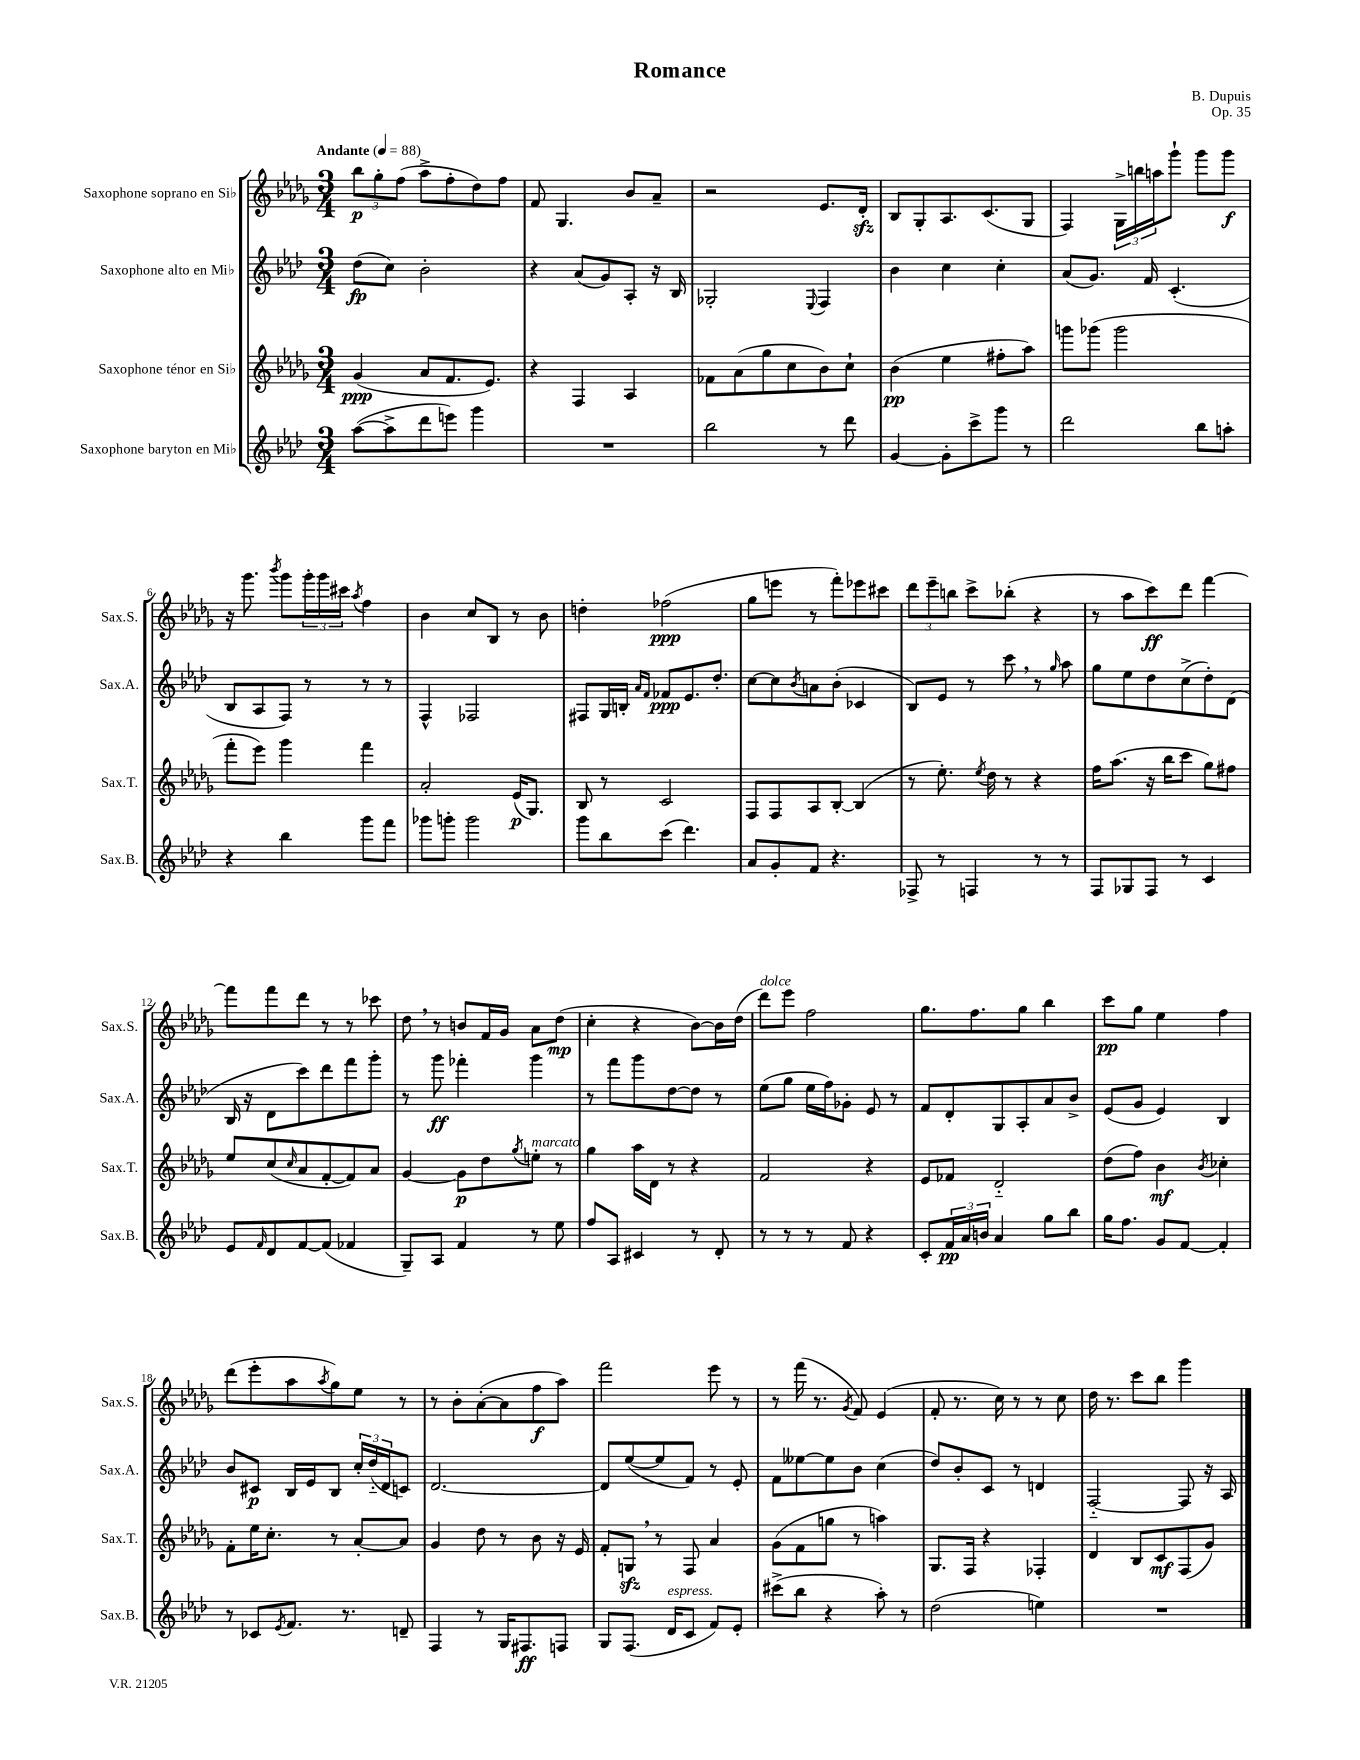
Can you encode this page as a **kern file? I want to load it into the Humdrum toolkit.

**kern	**kern	**kern	**kern
*staff4	*staff3	*staff2	*staff1
*clefG2	*clefG2	*clefG2	*clefG2
*k[b-e-a-d-]	*k[b-e-a-d-g-]	*k[b-e-a-d-]	*k[b-e-a-d-g-]
*M3/4	*M3/4	*M3/4	*M3/4
*MM88	*MM88	*MM88	*MM88
([8aa-	(4g-	(8dd-	12bb-
.	.	.	12gg-'
8aa-^]	.	8cc)	.
.	.	.	(12ff
8ddd-	8a-	2b-'	8aa-^
8eee)	8.f	.	8ff'
4ggg	.	.	8dd-)
.	8.e-)	.	.
.	.	.	8ff
=	=	=	=
2.r	4r	4r	8f
.	.	.	4.G-
.	4F	(8a-	.
.	.	8g)	.
.	4A-	8A-'	8b-
.	.	16r	8a-~
.	.	16B-	.
=	=	=	=
2bb-	8f-	2G-'	2r
.	(8a-	.	.
.	8gg-	.	.
.	8cc	.	.
.	.	8qqE-	.
8r	8b-)	4F	8.e-
8ddd-	8cc`	.	.
.	.	.	16d-'
=	=	=	=
[4g	(4b-	4b-	8B-
.	.	.	8G-'
8g']	4ee-	4cc	8.A-
8ccc^	.	.	.
.	.	.	(8.c
8ggg	8ff#'	4cc'	.
8r	8aa-)	.	8G-
=	=	=	=
2ddd-	8ggg	(8a-	4F)
.	(8ggg-	8.g)	.
.	2ggg-	.	24G-^
.	.	.	24bb
.	.	16f	.
.	.	.	24aa
.	.	(4.c'	8ggg-`
8bb-	.	.	8ggg-
8aa'	.	.	8ggg-
=	=	=	=
4r	8fff'	8B-	16r
.	.	.	8.ggg-
.	8eee-)	8A-	.
.	.	.	8qbbb-
4bb-	4ggg-	8F)	8ggg-
.	.	8r	24ggg-'
.	.	.	24ggg-
.	.	.	24ccc#
.	.	.	8qaa-
8ggg	4fff	8r	4ff
8fff	.	8r	.
=	=	=	=
8ggg-	2a-'	4F^^	4b-
8ggg'	.	.	.
2ggg	.	2F-	8cc
.	.	.	8B-
.	(16e-	.	8r
.	8.G-)	.	.
.	.	.	8b-
=	=	=	=
8ggg	8B-	8F#	4dd'
8bb-	8r	16G	.
.	.	16B'	.
.	.	16qqa-	.
.	.	16qqf	.
(8ccc	2c	8f-	(2ff-
4.ddd-)	.	8.e-	.
.	.	8.dd-'	.
=	=	=	=
8a-	8F	[8cc	8gg-
8g'	8F	8cc]	8eee
.	.	8qb-	.
8f	8A-	8a	8r
4.r	[8B-'	(8b-'	8fff')
.	(4B-]	4c-	8eee-
.	.	.	8ccc#
=	=	=	=
8F-^	8r	8B-)	12ddd-
.	.	.	12eee-~
8r	8.ee-')	8e-	.
.	.	.	12bb
4F	.	8r	8ccc^
.	8qee-	.	.
.	16dd-	.	.
.	8r	8ccc	(8bb-'
8r	4r	8r	4r
.	.	16qqgg	.
8r	.	8aa-	.
=	=	=	=
8F	16ff	8gg	8r
.	(8.aa-	.	.
8G-	.	8ee-	8aa-
8F	16r	8dd-	8ccc)
.	16bb-	.	.
8r	8ccc	(8cc^	8ddd-
4c	8gg-)	8dd-')	[4fff
.	8ff#	(8d-	.
=	=	=	=
8e-	8ee-	16B-	8fff]
.	.	16r	.
16qqf	.	.	.
8d-	(8cc	8d-	8fff
.	16qqcc	.	.
[8f	8a-	8ccc)	8ddd-
(8f]	[8f'	8ddd-	8r
4f-	8f])	8fff	8r
.	8a-	8ggg'	8ccc-
=	=	=	=
8G~)	[4g-	8r	8dd-
8A-	.	8ggg	8r
4f	8g-]	4fff-'	8b
.	8dd-	.	16f
.	.	.	16g-
.	8qgg-	.	.
8r	8ee'	4ggg	8a-
8ee-	8r	.	(8dd-
=	=	=	=
8ff	4gg-	8r	4cc'
8A-	.	8fff	.
4c#	16aa-	8ggg	4r
.	16d-	.	.
.	8r	[8dd-	.
8r	4r	8dd-]	[8b-)
8d-'	.	8r	16b-]
.	.	.	(16dd-
=	=	=	=
8r	2f	(8ee-	8ddd-)
8r	.	8gg	8eee-
8r	.	16ee-	2ff
.	.	16ff)	.
8f	.	8g-'	.
4r	4r	8e-	.
.	.	8r	.
=	=	=	=
8c'	8e-	8f	8.gg-
24f	8f-	8d-'	.
24a-	.	.	.
.	.	.	8.ff
24b	.	.	.
4a-	2d-'~	8G	.
.	.	8A-'	8gg-
8gg	.	8a-	4bb-
8bb-	.	8b-^	.
=	=	=	=
16gg	(8dd-	(8e-	8ccc
8.ff	.	.	.
.	8ff)	8g	8gg-
8g	4b-	4e-)	4ee-
[8f	.	.	.
.	8qb-	.	.
4f']	4cc-'	4B-	4ff
=	=	=	=
8r	8f'	8b-	(8ddd-
8c-	16ee-	8c#	8eee-'
.	8.cc'	.	.
8qe-	.	.	.
8.f	.	16B-	8aa-
.	.	16e-	.
.	.	.	8qaa-
.	8r	8B-	8gg-)
8.r	.	.	.
.	[8a-'	24cc'	8ee-
.	.	(24dd-'~	.
.	.	24d-	.
8d~	8a-]	8c)	8r
=	=	=	=
4F	4g-	[2.d-	8r
.	.	.	8b-'
8r	8dd-	.	([8a-'
16G	8r	.	8a-]
8.F#	.	.	.
.	8b-	.	8ff
8F	16r	.	8aa-)
.	16e-	.	.
=	=	=	=
8G	8f'	8d-]	2fff
(8.F	8G	([8ee-	.
.	8r	8ee-]	.
16d-	.	.	.
8c	8F	8f)	.
8f)	4a-	8r	8eee-
8e-'	.	8e-'	8r
=	=	=	=
(8ccc#^	(8g-	8f	8r
8bb-	8f	[8ee--	(16fff
.	.	.	8.r
4r	8gg	8ee--]	.
.	.	.	8qg-
.	8r	8b-	8f)
8aa-')	4aa)	(4cc	(4e-
8r	.	.	.
=	=	=	=
(2dd-	8.G-	8dd-)	8f'
.	.	8b-'	8.r
.	16F	.	.
.	4r	8c	.
.	.	.	16cc)
.	.	8r	8r
4ee)	4F-'	4d	8r
.	.	.	8cc
=	=	=	=
2.r	4d-	[2F'~	16dd-
.	.	.	8.r
.	8B-	.	8ccc
.	8c	.	8bb-
.	(8F	8F]	4ggg-
.	8g-)	16r	.
.	.	16A-	.
==	==	==	==
*-	*-	*-	*-
